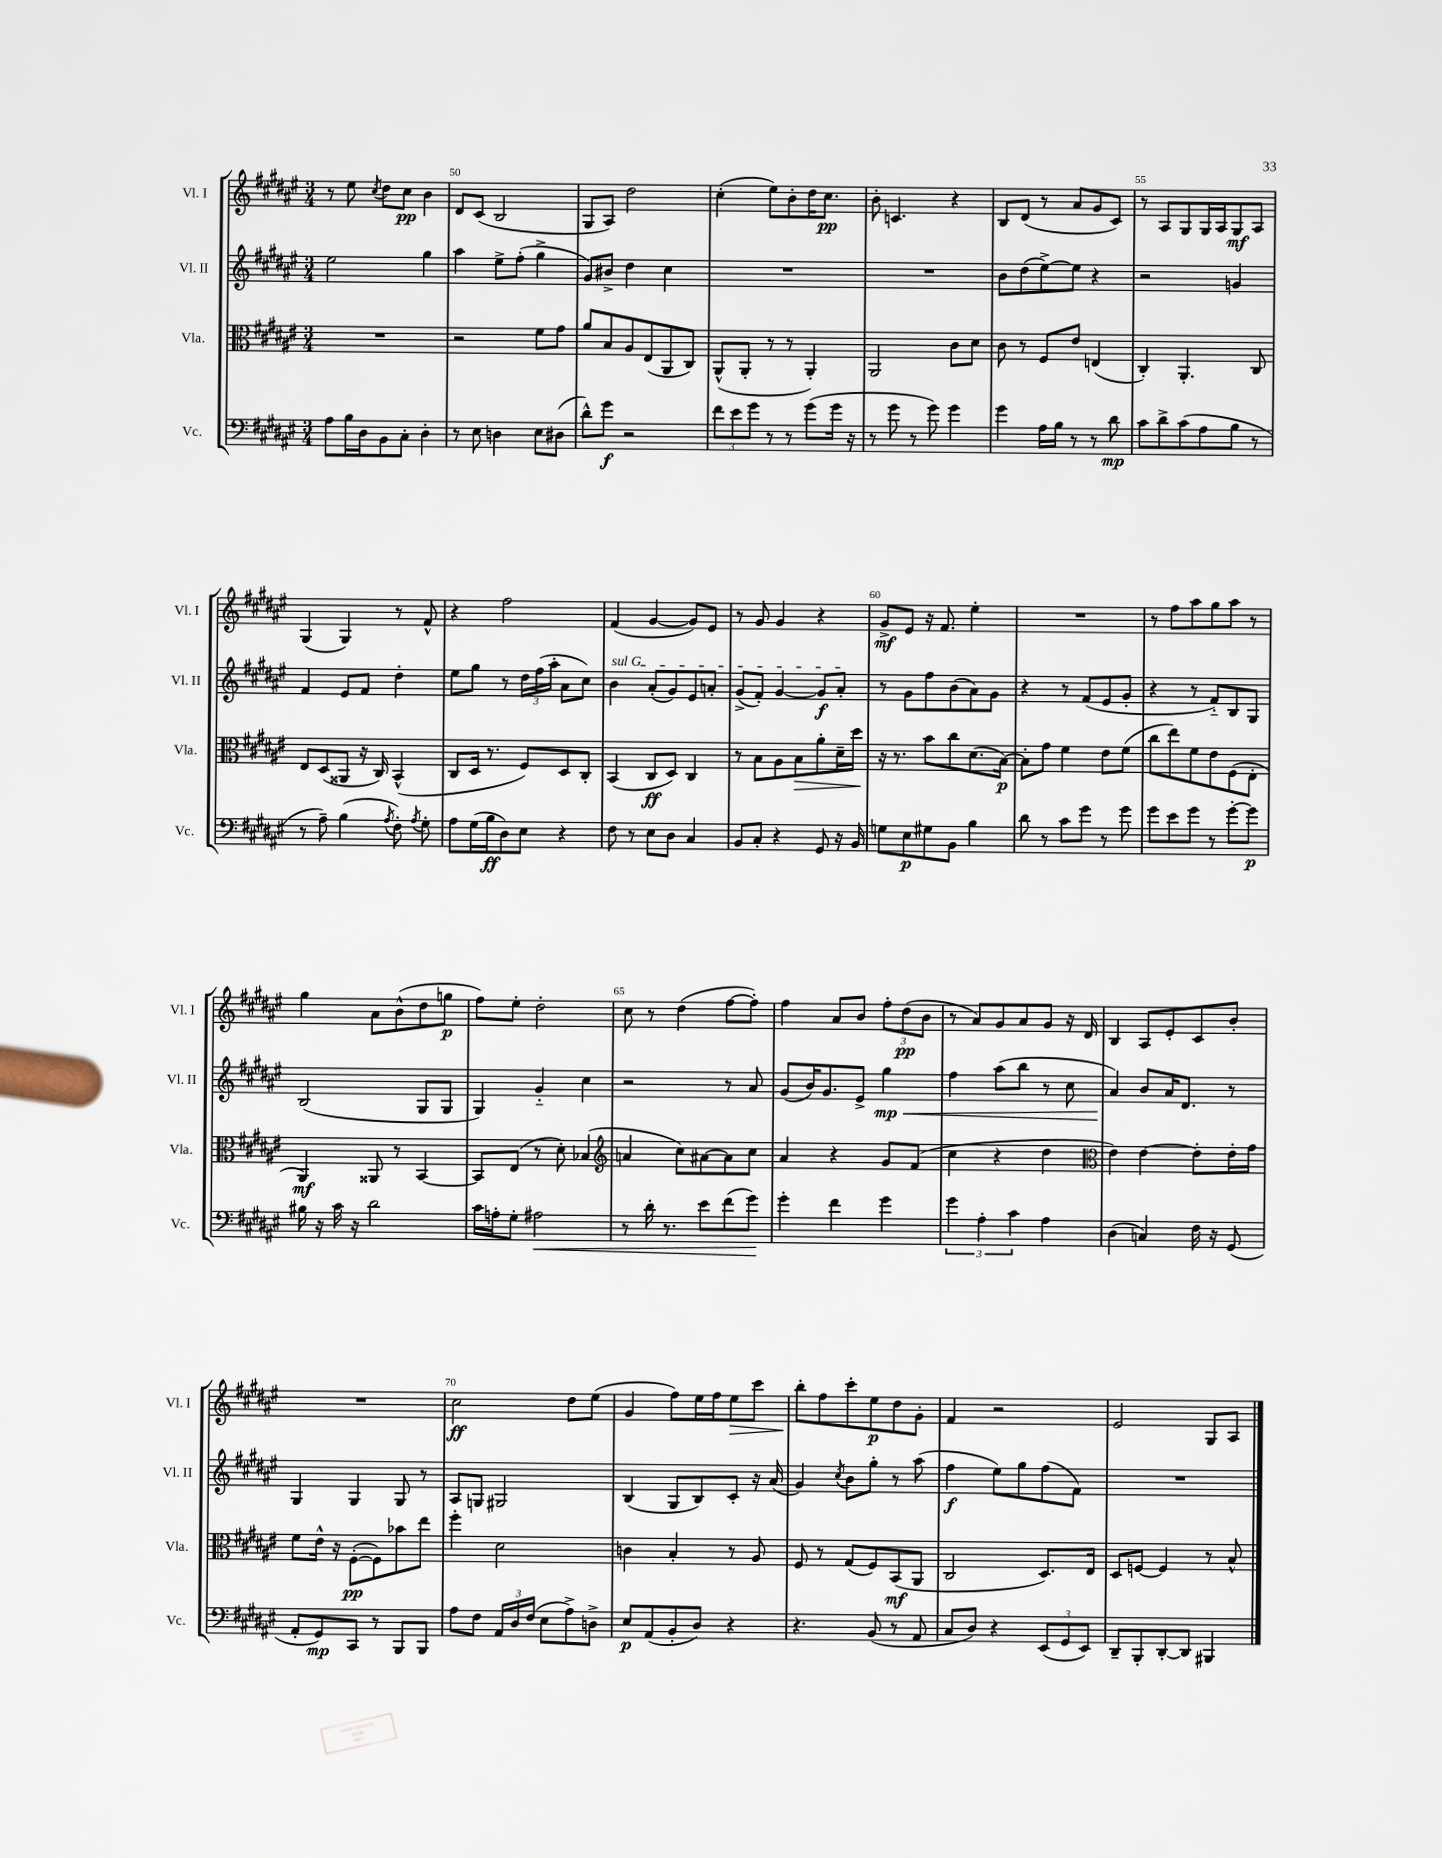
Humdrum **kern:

**kern	**kern	**kern	**kern
*staff4	*staff3	*staff2	*staff1
*clefF4	*clefC3	*clefG2	*clefG2
*k[f#c#g#d#a#e#]	*k[f#c#g#d#a#e#]	*k[f#c#g#d#a#e#]	*k[f#c#g#d#a#e#]
*M3/4	*M3/4	*M3/4	*M3/4
8A#\L	2.r	2ee#\	8r
16B\L	.	.	8ee#\
16D#\J	.	.	.
.	.	.	8qcc#/
8BB\	.	.	8dd#\L
8C#'\J	.	.	8cc#\J
4D#'\	.	4gg#\	4b\
=	=	=	=
8r	2r	4aa#\	8d#/L
8E#\	.	.	(8c#/J
4D\	.	8ee#^\L	2B/
.	.	(8ff#'\J	.
8E#\L	8f#\L	4gg#^\	.
(8D#\J	8g#\J	.	.
=	=	=	=
8d#^^\L)	8a#/L	8g#/L)	8G#/L
8g#\J	8B/	8b#^/J	8A#/J)
2r	8A#/	4dd#\	2dd#\
.	(8E#/	.	.
.	8AA#/	4cc#\	.
.	8C#/J)	.	.
=	=	=	=
12f#\L	(8AA#^^/L	2.r	(4cc#'\
12e#\	.	.	.
.	8AA#'/J	.	.
12g#\J	.	.	.
8r	8r	.	8ee#\L)
8r	8r	.	8b'\
(8g#\L	4AA#'/)	.	16dd#\K
.	.	.	8.cc#\J
16g#\Jk	.	.	.
16r	.	.	.
=	=	=	=
8r	2AA#/	2.r	8b'\
8g#\	.	.	4.c/
8r	.	.	.
8g#\)	.	.	.
4g#\	8c#\L	.	4r
.	8d#\J	.	.
=	=	=	=
4g#\	8c#\	8b\L	8B/L
.	8r	(8dd#\	(8d#/J
16A#\LL	8F#/L	[8ee#^\)	8r
16B\JJ	.	.	.
8r	8e#/J	8ee#\]J	8a#/L
8r	(4E/	4r	8g#/
8d#\	.	.	8c#/J)
=	=	=	=
8c#\L	4C#'/)	2r	8r
8d#^\	.	.	8A#/L
(8c#\	4.AA#'/	.	8G#/
8A#\	.	.	16G#/L
.	.	.	16A#/J
8B\J	.	4g/	8G#/
8r	8C#/	.	8A#/J
=	=	=	=
8r	8E#/L	4f#/	(4G#/
8A#~\)	(8D#/	.	.
(4B\	8AA##/J	8e#/L	4G#/)
.	16r	8f#/J	.
.	16C#/)	.	.
8qA#/	.	.	.
8F#'\)	(4BB^^/	4dd#'\	8r
8qA#/	.	.	.
8G#'\	.	.	8f#^^/
=	=	=	=
8A#\L	8C#/L	8ee#\L	4r
(16G#\L	16D#/Jk	8gg#\J	.
16B\J	8.r	.	.
8D#\)	.	8r	2ff#\
8E#\J	8F#/L)	24dd#\LL	.
.	.	(24ff#\	.
.	.	24aa#'\JJ	.
4r	8D#/	8a#\L	.
.	8C#'/J	8cc#\J)	.
=	=	=	=
8F#\	(4BB/	4b\	(4f#/
8r	.	.	.
8E#\L	8C#/L	(8a#'/L	[4g#/
8D#\J	8D#/J)	8g#/)	.
4C#/	4C#/	8e#/	8g#/]L)
.	.	8a'/J	8e#/J
=	=	=	=
8BB/L	8r	(8g#^/L	8r
8C#'/J	8B\L	8f#'/J)	8g#/
4r	8A#\	[4g#/	4g#/
.	8B\	.	.
8GG#/	8a#'\	8g#/]L	4r
16r	16d#~\L	8a#'/J	.
16BB/	16dd#\JJ	.	.
=	=	=	=
8G\L	16r	8r	8g#^/L
.	8.r	.	.
8E#\	.	8g#\L	8e#/J
8G#\	8b\L	8ff#\	16r
.	.	.	8.f#/
8BB\J	8cc#\	(8b\	.
4B\	(8.d#\	8a#\)	4ee#'\
.	.	8g#\J	.
.	[16B\Jk)	.	.
=	=	=	=
8d#\	8B'\]L	4r	2.r
8r	8g#\J	.	.
8c#\L	4f#\	8r	.
8g#\J	.	(8f#/L	.
8r	8e#\L	8e#/	.
8g#\	(8f#\J	8g#'/J	.
=	=	=	=
8g#\L	8cc#\L	4r	8r
8e#\	8ee#\)	.	8ff#\L
8g#\J	8f#\	8r	8aa#\
8r	8e#\	8f#'~/L)	8gg#\
[8g#'\L	(8F#\	8B/	8aa#\J
8g#\]J	8E#'\J	8G#/J	8r
=	=	=	=
16B#\	4AA#/)	(2B/	4gg#\
16r	.	.	.
16c#\	.	.	.
16r	.	.	.
2d#\	8AA##/	.	8a#\L
.	8r	.	(8b^^\
.	[4BB/	8G#/L	8dd#\
.	.	8G#/J	8gg\J
=	=	=	=
16c#\LL	8BB/]L	4G#/)	8ff#\L)
16A'\J	.	.	.
8G#'\J	(8E#/J	.	8ee#'\J
2A#\	8r	4g#'~/	2dd#'\
.	8d#'\)	.	.
.	(4B-/	4cc#\	.
=	=	=	=
*	*clefG2	*	*
8r	4a/	2r	8cc#\
16d#'\	.	.	8r
8.r	.	.	.
.	8cc#\L)	.	(4dd#\
8e#\L	[8a#\	.	.
(8f#\	8a#\]	8r	[8ff#\L
8g#\J)	8cc#\J	8a#/	8ff#'\]J)
=	=	=	=
4g#'\	4a#/	(8g#/L	4ff#\
.	.	16b/K)	.
.	.	8.g#/	.
4f#\	4r	.	8a#/L
.	.	8e#^/J	8b/J
4g#\	8g#/L	4gg#\	12ff#'\L
.	.	.	(12dd#\
.	(8f#/J	.	.
.	.	.	12b\J
=	=	=	=
6g#\	4cc#\	4ff#\	8r
.	.	.	8a#/L)
6A#'\	.	.	.
.	4r	(8aa#\L	8g#/
6c#\	.	.	.
.	.	8bb\J	8a#/
4A#\	4dd#\	8r	8g#/J
.	.	8cc#\	16r
.	.	.	16d#/
=	=	=	=
*	*clefC3	*	*
(4D#\	4e#\)	4a#/)	4B/
4C/)	[4e#\	8b/L	8A#/L
.	.	16a#/K	8e#'/
.	.	8.d#/J	.
16F#\	8e#'\]L	.	8c#/
16r	.	.	.
(8GG#/	16e#'\L	8r	8b'/J
.	16g#\JJ	.	.
=	=	=	=
8AA#'/L	8f#\L	4G#/	2.r
8GG#/)	16e#^^\Jk	.	.
.	16r	.	.
8CC#/J	([8F#'\L	4G#/	.
8r	8F#\])	.	.
8BBB/L	8b-\	8G#/	.
8BBB/J	8ee#\J	8r	.
=	=	=	=
8A#\L	4ff#'\	8A#/L	2cc#\
8F#\J	.	8G/J	.
24AA#/LL	2d#\	2G#/	.
24D#/	.	.	.
(24F#/JJ	.	.	.
8E#\L	.	.	.
8A#^\)	.	.	8dd#\L
8D^\J	.	.	(8ee#\J
=	=	=	=
8E#/L	4c\	(4B/	4g#/
(8AA#/	.	.	.
8BB'/	4B'/	8G#/L	8ff#\L)
8D#/J)	.	8B/)	16ee#\L
.	.	.	16ff#\J
4r	8r	8c#'/J	8ee#\
.	8A#/	16r	8ccc#\J
.	.	(16a#/	.
=	=	=	=
4.r	8F#/	4g#/)	8bb'\L
.	8r	.	8ff#\
.	.	8qcc#/	.
.	(8G#/L	8b\L	8ccc#'\
(8BB/	8F#/)	8gg#'\J	8ee#\
8r	(8BB/	8r	8dd#\
8AA#/	8AA#/J	(8aa#\	8g#'\J
=	=	=	=
8C#/L	2C#/	4ff#\	4f#/
8D#/J)	.	.	.
4r	.	8ee#\L)	2r
.	.	8gg#\	.
(12EE#/L	8.D#/L)	(8ff#\	.
12GG#/	.	.	.
.	.	8f#\J)	.
12EE#/J)	.	.	.
.	16E#/Jk	.	.
=	=	=	=
8DD#~/L	8D#/L	2.r	2e#/
8BBB'/	[8F/J	.	.
[8DD#'/	4F/]	.	.
8DD#/]J	.	.	.
4BBB#/	8r	.	8G#/L
.	8B^^/	.	8A#/J
==	==	==	==
*-	*-	*-	*-
